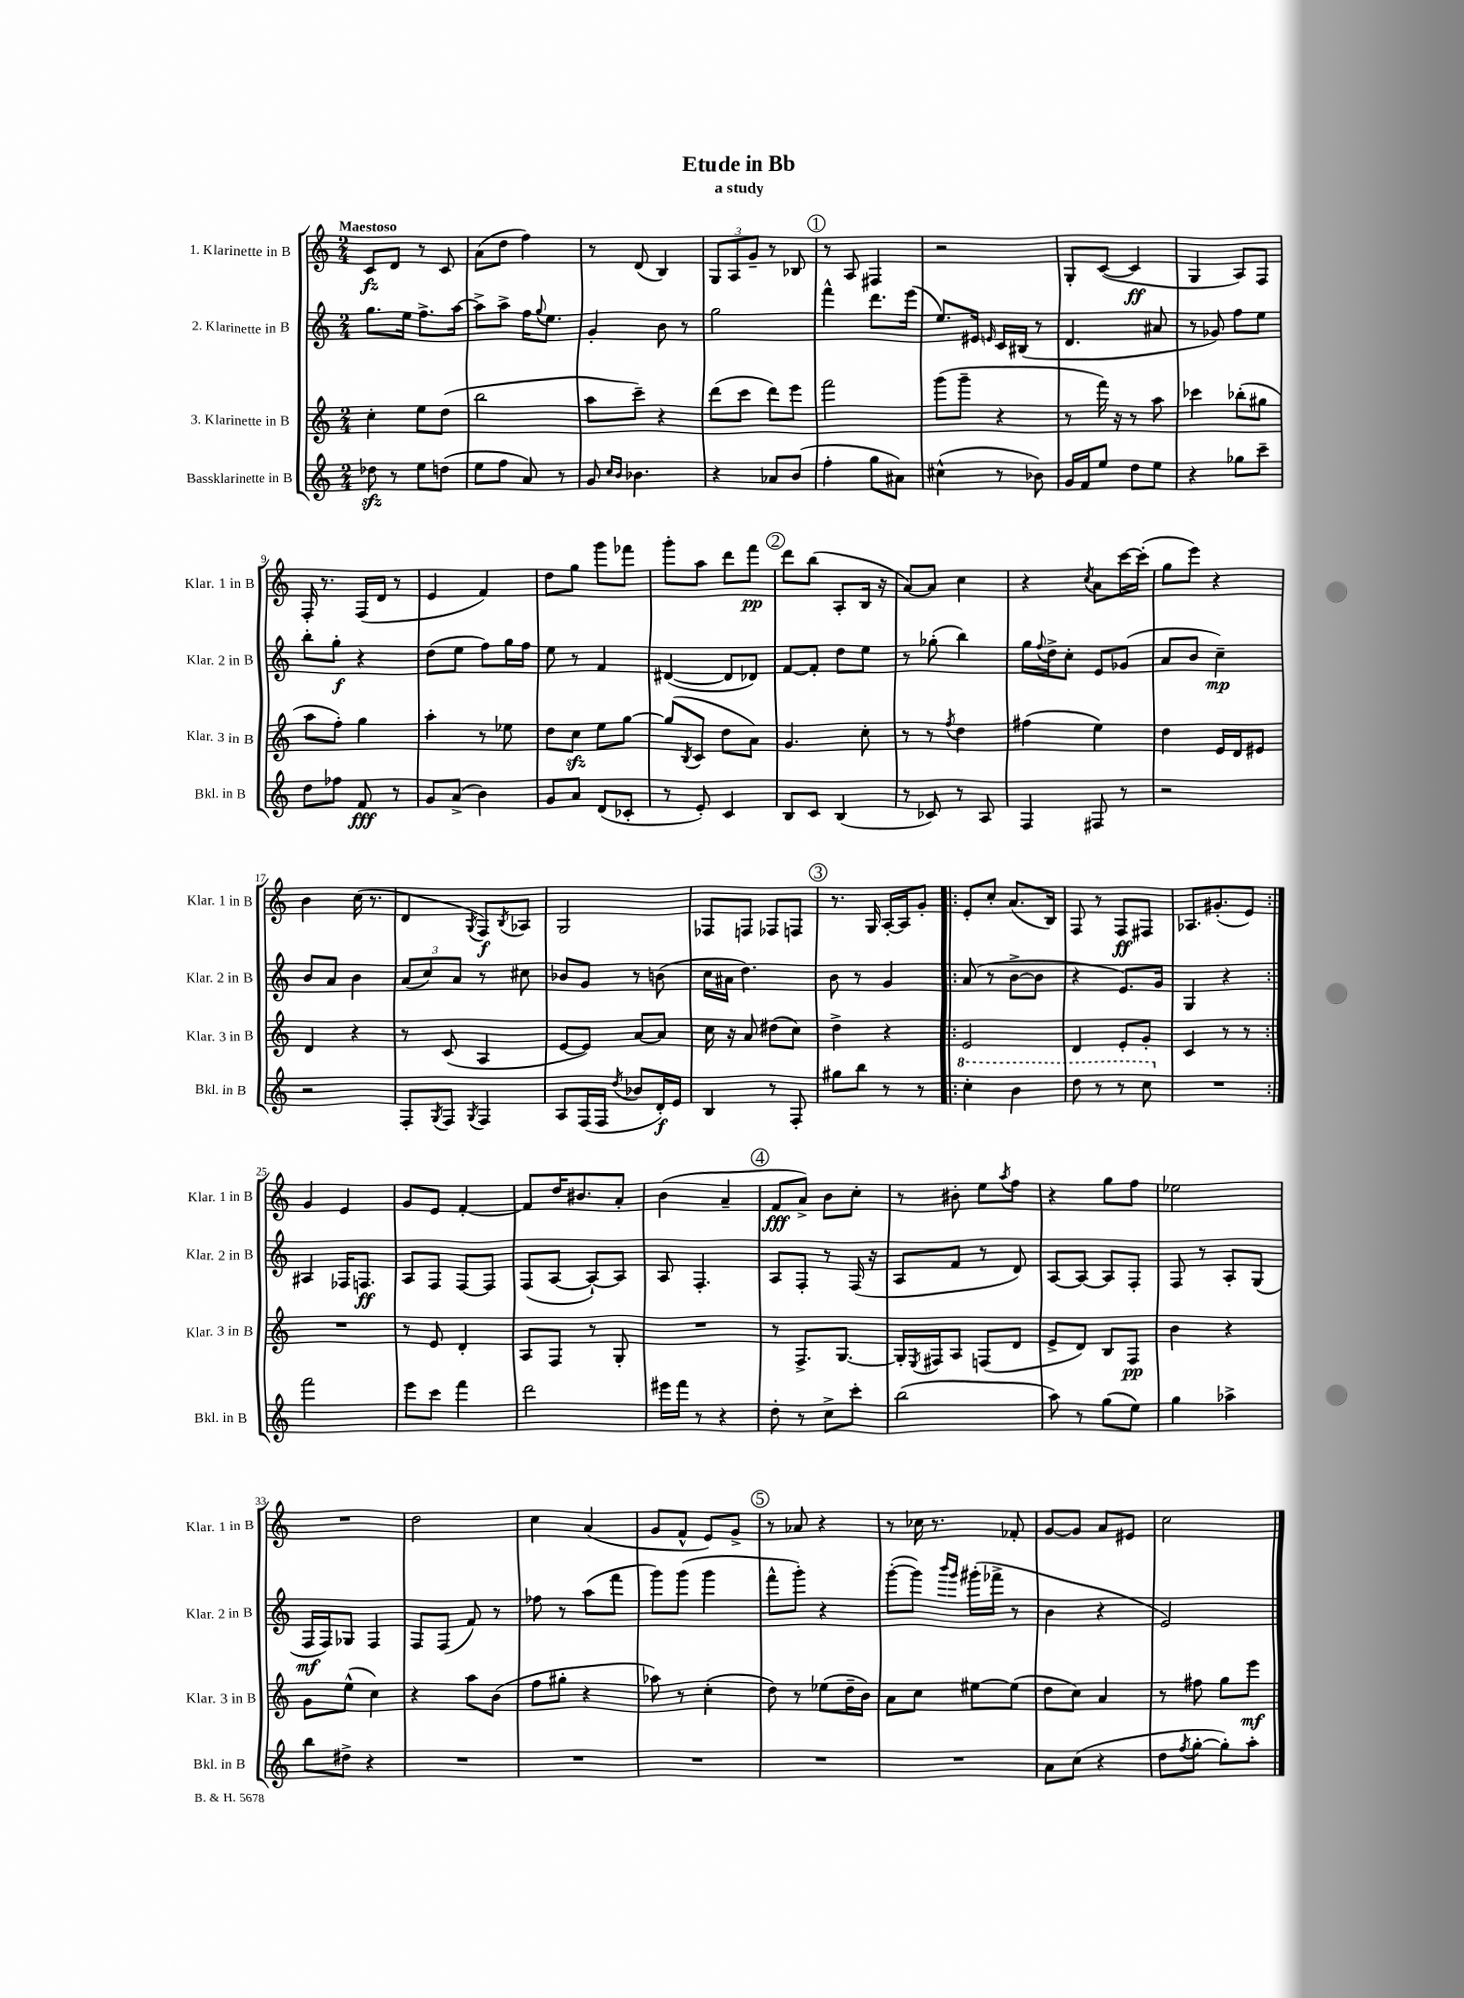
\header { title = "Etude in Bb" subtitle = "a study" }
<<
\new StaffGroup <<
\new Staff = "s0" \with { instrumentName = "1. Klarinette in B" shortInstrumentName = "Klar. 1 in B" } {
    \clef treble \key c \major \numericTimeSignature \time 2/4 \tempo "Maestoso"
    c'8\fz d'8 r8 c'8 |
    a'8( d''8 f''4) |
    r8 d'8( b4) |
    \tuplet 3/2 { g8 a8 g'8-- } r8 bes8 |
    \mark \markup { \circle "1" } r8 a8 fis4 |
    r2 |
    g8-. c'8~( c'4\ff |
    g4 a8) f8 |
    f16-. r8. f16( d'16 r8 |
    e'4 f'4) |
    d''8 g''8 g'''8 fes'''8 |
    g'''8-. a''8 d'''8 f'''8\pp |
    \mark \markup { \circle "2" } d'''8 b''8( a8-. b16 r16 |
    a'8~) a'8 c''4 |
    r4 \acciaccatura { c''8 } a'8 c'''16~ c'''16-.( |
    g''8 e'''8) r4 |
    b'4 c''16( r8. |
    d'4 \acciaccatura { g8 } f8\f) \acciaccatura { b8 } aes8 |
    g2 |
    fes8 f8 fes8 f8 |
    \mark \markup { \circle "3" } r8. g16 a16~-. a16 g'8-. |
    \repeat volta 2 { e'8-. c''8-. a'8.( b16) |
    f8 r8 f8\ff fis8 |
    aes8. gis'8.-.( e'8) | }
    g'4 e'4 |
    g'8 e'8 f'4~-. |
    f'8 d''16 bis'8. a'8-. |
    b'4( a'4-- |
    \mark \markup { \circle "4" } f'8\fff a'8->) b'8 c''8-. |
    r8 bis'8-. e''8 \acciaccatura { a''8 } f''8 |
    r4 g''8 f''8 |
    ees''2 |
    R2 |
    d''2 |
    c''4 a'4( |
    g'8 f'8-^ e'8) g'8-> |
    \mark \markup { \circle "5" } r8 aes'8 r4 |
    r8 ces''16 r8. fes'8-. |
    g'8~ g'8 a'8 eis'8 |
    c''2 \bar "|." |
}
\new Staff = "s1" \with { instrumentName = "2. Klarinette in B" shortInstrumentName = "Klar. 2 in B" } {
    \clef treble \key c \major \numericTimeSignature \time 2/4
    g''8. e''16 f''8.-> a''16~ |
    a''8-> a''8-> f''16 \appoggiatura { g''8 } e''8. |
    g'4-. b'8 r8 |
    g''2 |
    \mark \markup { \circle "1" } f'''4-^ d'''8. e'''16( |
    e''8.) eis'16 \grace { e'16 } c'16 bis16( r8 |
    d'4. ais'8 |
    r8 ges'8) f''8 e''8 |
    b''8-. g''8-.\f r4 |
    d''8( e''8 f''8) g''16 f''16 |
    e''8 r8 f'4 |
    dis'4~( dis'8 des'8) |
    \mark \markup { \circle "2" } f'8~ f'8-. d''8 e''8 |
    r8 ges''8-.( b''4) |
    g''16 \appoggiatura { f''8 } d''16-> c''8-. e'8 ges'8( |
    a'8 b'8 c''4--\mp) |
    b'8 a'8 b'4 |
    \tuplet 3/2 { a'8( c''8) a'8 } r8 cis''8 |
    bes'8 g'8 r8 b'8( |
    c''16 ais'16 d''4.) |
    \mark \markup { \circle "3" } b'8 r8 g'4 |
    \repeat volta 2 { a'8( r8 b'8~-> b'8 |
    r4 e'8.) g'16 |
    g4 r4 | }
    ais4 fes16 f8.\ff |
    a8 f8 f8~ f8 |
    f8( a8~ a8~-!) a8 |
    a8 f4.-. |
    \mark \markup { \circle "4" } a8 f8-. r8 f16( r16 |
    a8 f'8 r8 d'8) |
    a8~ a8~ a8 f8-. |
    f8 r8 a8-. g8( |
    f16\mf f16) ges8 f4 |
    f8 f8( f'8) r8 |
    fes''8 r8 a''8( f'''8 |
    g'''8) g'''8( g'''4 |
    \mark \markup { \circle "5" } f'''8-^ g'''8-.) r4 |
    g'''8~-.( g'''8) \grace { b'''16 g'''16 } gis'''16-.( fes'''16-> r8 |
    b'4 r4 |
    e'2) \bar "|." |
}
\new Staff = "s2" \with { instrumentName = "3. Klarinette in B" shortInstrumentName = "Klar. 3 in B" } {
    \clef treble \key c \major \numericTimeSignature \time 2/4
    c''4-. e''8 d''8( |
    b''2 |
    a''8 c'''8--) r4 |
    d'''8( c'''8 d'''8) e'''8 |
    \mark \markup { \circle "1" } f'''2 |
    g'''8( g'''8-- r4 |
    r8 f'''16) r16 r8 a''8 |
    ces'''4 bes''8-.( gis''8 |
    a''8 f''8-.) g''4 |
    a''4-. r8 ees''8 |
    d''8 c''8\sfz e''8 g''8~ |
    g''8( \acciaccatura { b8 } c'8 d''8 a'8) |
    \mark \markup { \circle "2" } g'4. c''8-. |
    r8 r8 \acciaccatura { f''8 } d''4 |
    fis''4( e''4) |
    d''4 e'16 d'16 eis'8 |
    d'4 r4 |
    r8 c'8( a4 |
    e'8~ e'8) a'8~ a'8 |
    c''16 r16 a'8 dis''8( c''8) |
    \mark \markup { \circle "3" } d''4-> r4 |
    \repeat volta 2 { e'2 |
    d'4 e'8-. g'8-. |
    c'4 r8 r8 | }
    R2 |
    r8 e'8 d'4-. |
    a8 f8 r8 g8-. |
    R2 |
    \mark \markup { \circle "4" } r8 f8.-> g8.~ |
    g16-. \acciaccatura { e8 } fis16 a8 f8( d'8 |
    e'8-> d'8) b8 f8\pp |
    b'4 r4 |
    g'8 e''8-^( c''4) |
    r4 a''8 b'8( |
    f''8 gis''8-. r4 |
    aes''8) r8 c''4-.( |
    \mark \markup { \circle "5" } d''8) r8 ees''8( d''16-- b'16) |
    a'8 c''8 eis''8~ eis''8( |
    d''8 c''8) a'4 |
    r8 fis''8 g''8 e'''8\mf \bar "|." |
}
\new Staff = "s3" \with { instrumentName = "Bassklarinette in B" shortInstrumentName = "Bkl. in B" } {
    \clef treble \key c \major \numericTimeSignature \time 2/4
    des''8\sfz r8 e''8 d''8( |
    e''8 f''8 a'8) r8 |
    g'8 \grace { c''16 b'16 } bes'4. |
    r4 aes'8 b'8( |
    \mark \markup { \circle "1" } f''4-. g''8 ais'8) |
    cis''4-^( r8 bes'8) |
    g'16 f'16 e''8 d''8 e''8 |
    r4 ges''8 c'''8-- |
    d''8 fes''8 f'8\fff r8 |
    g'8 a'8->( b'4) |
    g'8 a'8 d'8( ces'8-. |
    r8 e'8-.) c'4 |
    \mark \markup { \circle "2" } b8 c'8 b4( |
    r8 ces'8) r8 a8 |
    f4 fis8 r8 |
    r2 |
    r2 |
    f8-. \acciaccatura { g8 } f8 \acciaccatura { g8 } f4 |
    a8 f16( f16 \acciaccatura { d''8 } bes'8 d'16-.\f) e'16 |
    b4 r8 f8-. |
    \mark \markup { \circle "3" } gis''8 b''8 r8 r8 |
    \repeat volta 2 { \ottava #1 c'''4-. b''4 |
    d'''8 r8 r8 c'''8 \ottava #0 |
    R2 | }
    f'''2 |
    e'''8 c'''8 f'''4 |
    d'''2 |
    eis'''16 f'''16 r8 r4 |
    \mark \markup { \circle "4" } d''8-. r8 c''8-> c'''8-. |
    b''2( |
    a''8) r8 g''8( e''8) |
    g''4 aes''4-> |
    b''8 dis''8-> r4 |
    R2 |
    R2 |
    R2 |
    \mark \markup { \circle "5" } R2 |
    R2 |
    a'8 c''8( r4 |
    d''8 \acciaccatura { f''8 } g''8~-. g''8-.) a''8-. \bar "|." |
}
>>
>>
